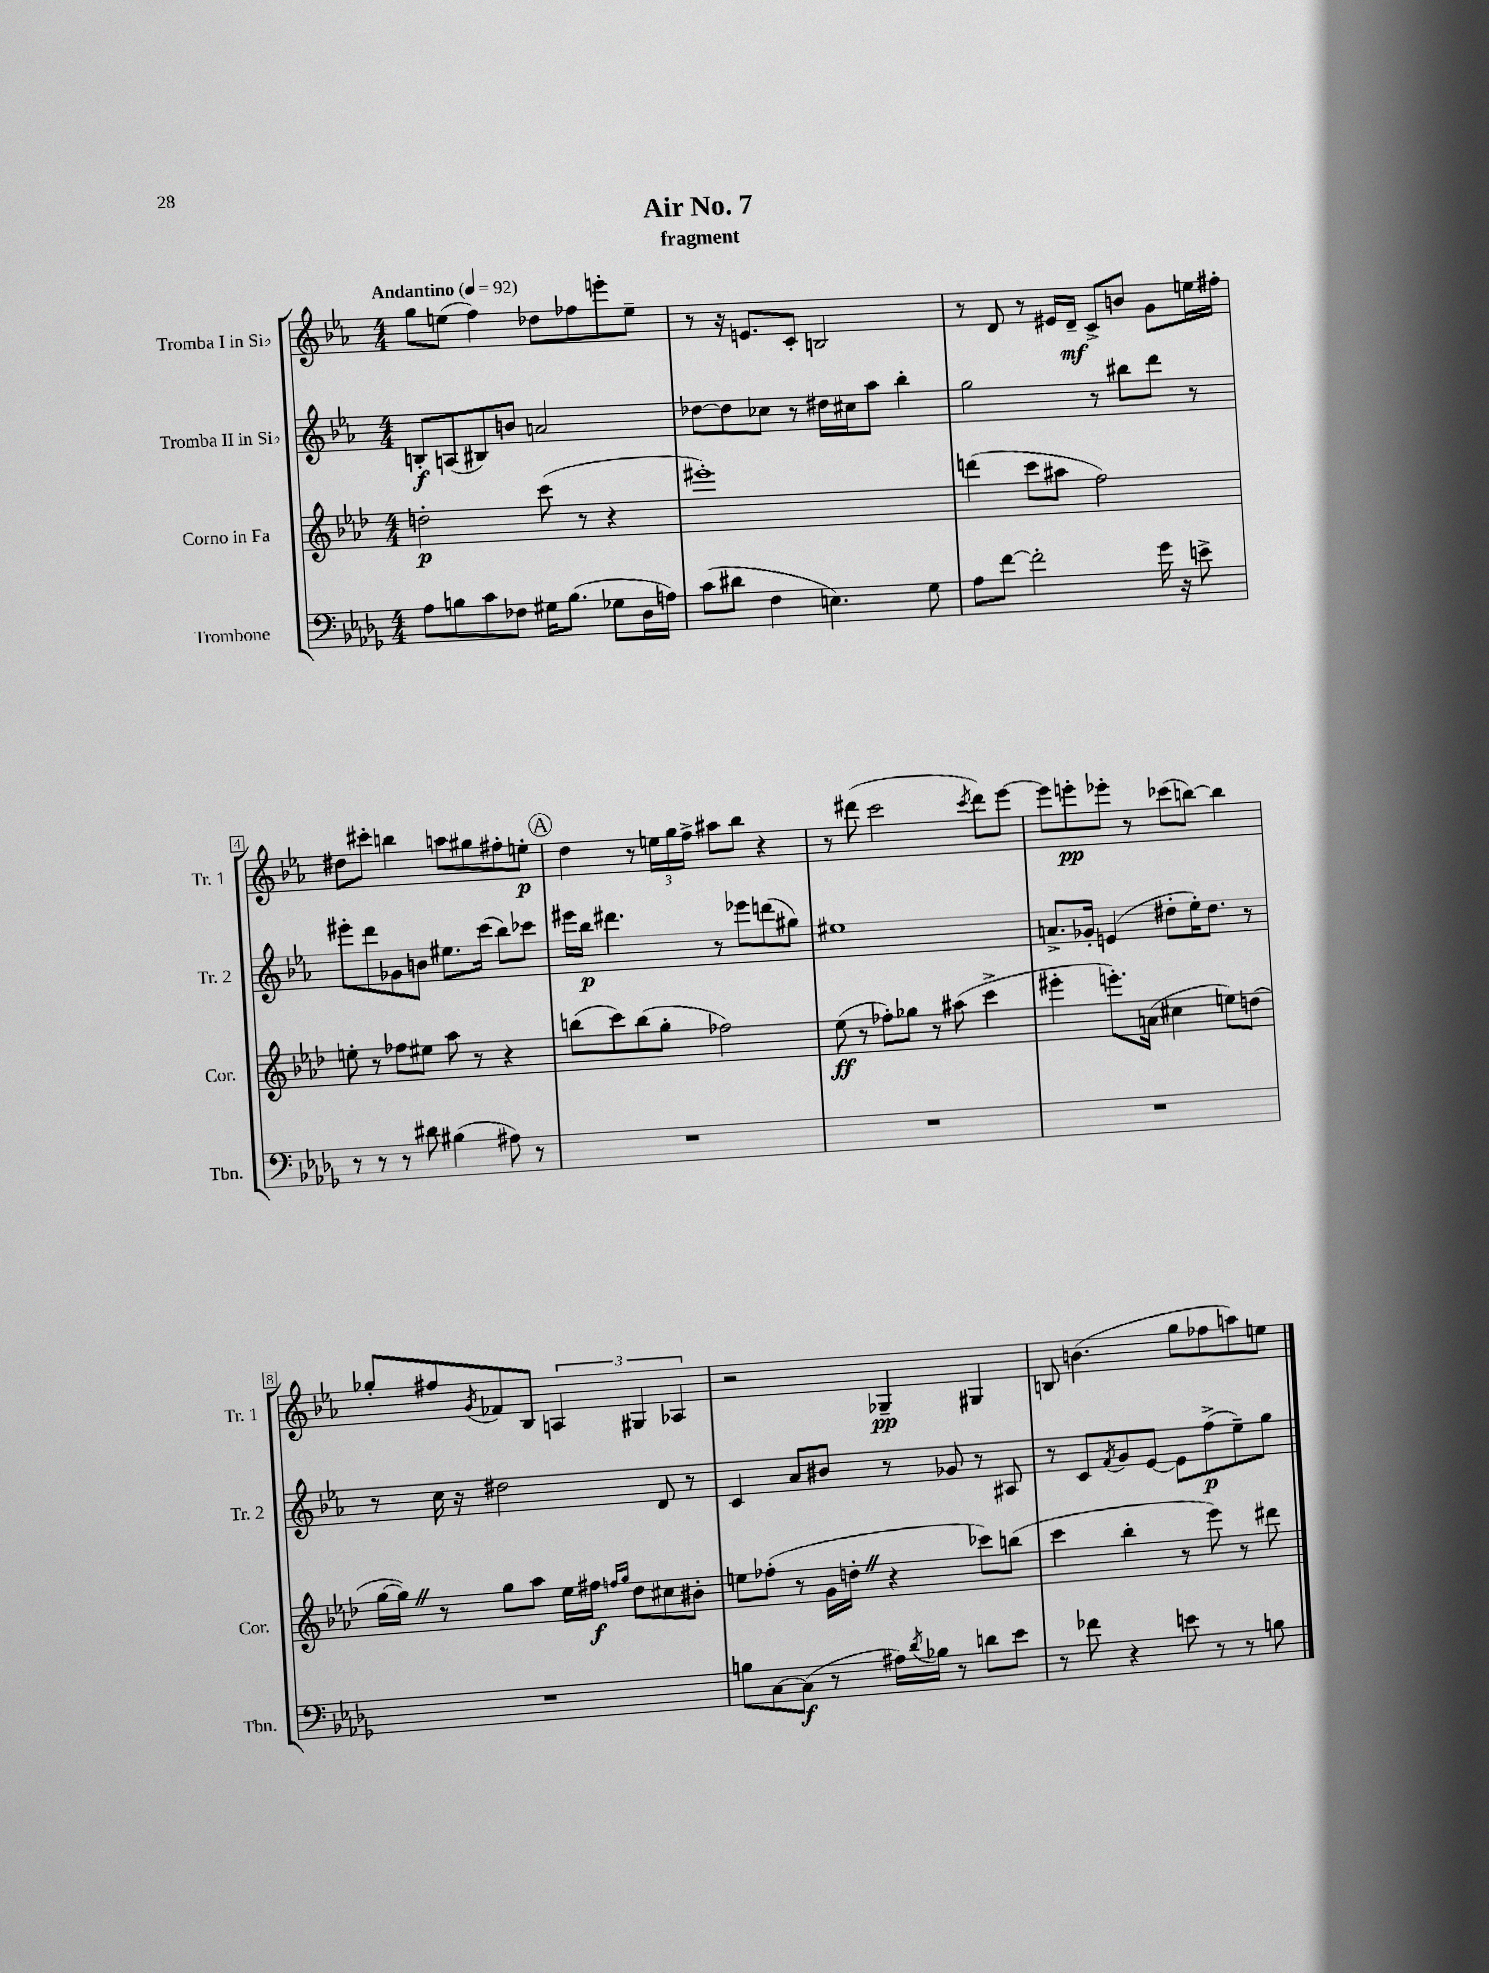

**kern	**kern	**kern	**kern
*staff4	*staff3	*staff2	*staff1
*clefF4	*clefG2	*clefG2	*clefG2
*k[b-e-a-d-g-]	*k[b-e-a-d-]	*k[b-e-a-]	*k[b-e-a-]
*M4/4	*M4/4	*M4/4	*M4/4
*MM92	*MM92	*MM92	*MM92
8A-\L	2dd'\	8B'/L	8gg\L
8B\	.	(8A/	(8ee\J
8c\	.	8B#/)	4ff\)
8F-\J	.	8b/J	.
16G#\LK	(8ccc\	2a/	8dd-\L
(8.B\J	.	.	.
.	8r	.	8ff-\
8G-\L	4r	.	8eee'\
16D-\L	.	.	8ee~\J
16A\JJ)	.	.	.
=	=	=	=
(8c\L	1eee#')	[8dd-\L	8r
8d#\J	.	8dd-\]	16r
.	.	.	8.e/L
4F\	.	8cc-\J	.
.	.	8r	8c'/J
4.E\)	.	16dd#\LL	2B/
.	.	16cc#\J	.
.	.	8aa-\J	.
.	.	4bb-'\	.
8G-\	.	.	.
=	=	=	=
8A-\L	(4ddd\	2gg\	8r
[8f\J	.	.	8d/
2f'\]	8ccc\L	.	8r
.	8aa#\J	.	16e#/LL
.	.	.	16d~/JJ
.	2ff\)	8r	8c^/L
.	.	8bb#\L	8b/J
16g-\	.	8ddd\J	8g\L
16r	.	.	.
8e^\	.	8r	16ee\L
.	.	.	16ff#'\JJ
=	=	=	=
8r	8ee'\	8eee#'\L	8dd#\L
8r	8r	8ddd\	8ccc#'\J
8r	8ff-\L	8g-\	4bb\
8d#\	8ee#\J	8b\J	.
(4B#\	8aa-\	8.ee#\L	8aa\L
.	8r	.	8gg#\
.	.	(16ccc\Jk	.
8A#\)	4r	8bb-\L)	8ff#'\
8r	.	8ccc-\J	8ee'\J
=	=	=	=
1r	(8bb\L	16eee#\LL	4dd\
.	.	16bb-\JJ	.
.	8ccc\)	4.ddd#\	.
.	(8bb\	.	8r
.	8gg'\J	.	24ee\LL
.	.	.	24gg\
.	.	.	24ff^\JJ
.	2ff-\)	8r	8aa#\L
.	.	8eee-\L	8bb-\J
.	.	(8ddd\	4r
.	.	8gg#\J)	.
=	=	=	=
1r	(8ee-\	1ee#	8r
.	8r	.	(8ddd#\
.	8ff-'\L)	.	2ccc\
.	8gg-\J	.	.
.	8r	.	.
.	(8aa#\	.	.
.	.	.	8qccc/
.	4ccc^\	.	8ddd#\L)
.	.	.	[8eee-\J
=	=	=	=
1r	4eee#'\	8.a^/L	8eee-\]L
.	.	.	8eee'\
.	.	16g-'/Jk	.
.	8.eee'\L)	(4e/	8eee-'\J
.	.	.	8r
.	(16a\Jk	.	.
.	4cc#\	8dd#'\L	(8ccc-\L
.	.	16ee-'\K)	[8bb\J)
.	.	8.dd#\J	.
.	8ee\L)	.	4bb\]
.	(8dd\J	8r	.
=	=	=	=
1r	[16gg\LL	8r	8gg-'/L
.	16gg\]JJ)	.	.
.	8r	16cc\	8ff#/
.	.	16r	.
.	.	.	8qg/
.	8gg\L	2dd#\	8f-/
.	8aa-\J	.	8B-/J
.	16ee-\LL	.	6A/
.	16ff#\JJ	.	.
.	16qqff/LL	.	.
.	16qqgg/JJ	.	.
.	8dd-\L	.	.
.	.	.	6G#/
.	8cc#\	8d/	.
.	.	.	6A-/
.	8b#'\J	8r	.
=	=	=	=
8B\L	8ee\L	4c/	2r
[8C\	(8ff-'\J	.	.
(8C\]J	8r	8a-/L	.
8r	16g\LL	8b#/J	.
.	16dd'\JJ	.	.
16A#\LL)	4r	8r	4G-~/
8qd-/	.	.	.
16B-\JJ	.	.	.
8r	.	8g-/	.
8d\L	8ccc-\L)	8r	4G#/
8e-\J	(8bb\J	8A#/	.
=	=	=	=
8r	4ccc\	8r	8B/
8f-\	.	8c/L	(4.b\
.	.	8qf/	.
4r	4bb-'\	8g/	.
.	.	[8e-/J	.
8e\	8r	8e-\]L	8gg\L
8r	8eee-\)	(8ff^\	8ff-\
8r	8r	8ee-~\)	8aa\)
8B\	8ddd#\	8gg\J	8ee\J
==	==	==	==
*-	*-	*-	*-
